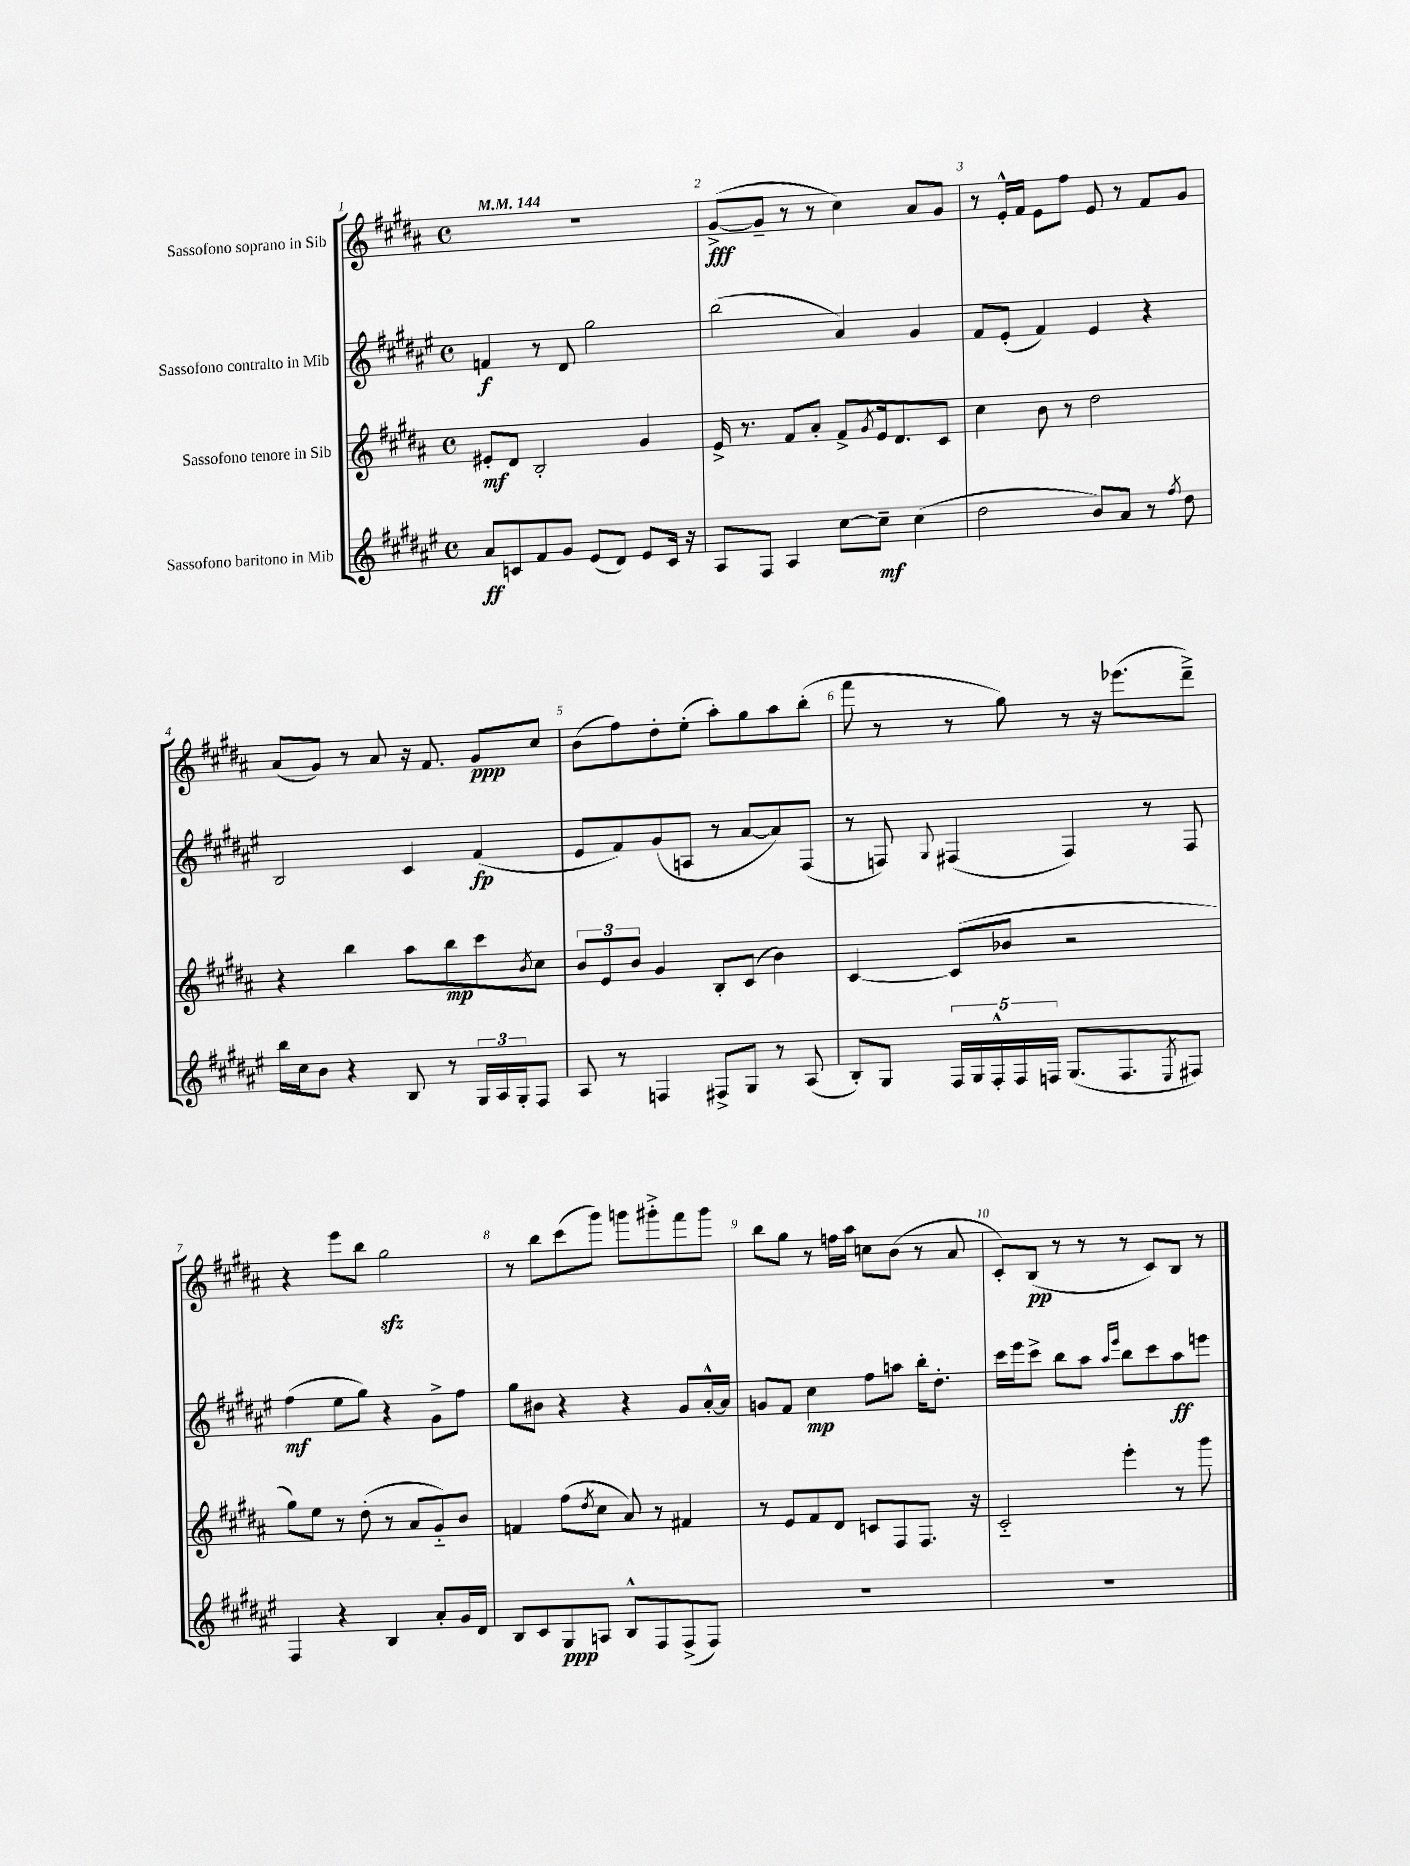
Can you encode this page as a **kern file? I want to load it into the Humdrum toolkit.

**kern	**dynam	**kern	**dynam	**kern	**dynam	**kern	**dynam
*part4	*part4	*part3	*part3	*part2	*part2	*part1	*part1
*staff4	*staff4	*staff3	*staff3	*staff2	*staff2	*staff1	*staff1
*I"Sassofono baritono in Mib	*	*I"Sassofono tenore in Sib	*	*I"Sassofono contralto in Mib	*	*I"Sassofono soprano in Sib	*
*clefG2	*	*clefG2	*	*clefG2	*	*clefG2	*
*k[f#c#g#d#a#e#]	*	*k[f#c#g#d#a#]	*	*k[f#c#g#d#a#e#]	*	*k[f#c#g#d#a#]	*
*M4/4	*	*M4/4	*	*M4/4	*	*M4/4	*
*met(c)	*	*met(c)	*	*met(c)	*	*met(c)	*
*MM144	*	*MM144	*	*MM144	*	*MM144	*
=1	=1	=1	=1	=1	=1	=1	=1
8a#/L	ff	8e#X'/L	mf	4fn/	f	1r	.
8cn/	.	8d#/J	.	.	.	.	.
8f#/	.	2B'/	.	8r	.	.	.
8g#/J	.	.	.	8d#/	.	.	.
(8e#/L	.	.	.	2gg#\	.	.	.
8d#/J)	.	.	.	.	.	.	.
8e#/L	.	4g#/	.	.	.	.	.
16c/Jk	.	.	.	.	.	.	.
16r	.	.	.	.	.	.	.
=2	=2	=2	=2	=2	=2	=2	=2
8A#/L	.	16e^/	.	(2bb\	.	([8g#^/L	fff
.	.	8.r	.	.	.	.	.
8F#/J	.	.	.	.	.	8g#~/J]	.
4A#/	.	8f#/L	.	.	.	8r	.
.	.	8a#'/J	.	.	.	8r	.
[8cc#\L	.	8f#^/L	.	4a#/)	.	4cc#\)	.
.	.	8qg#/	.	.	.	.	.
8cc#~\J]	mf	16e/k	.	.	.	.	.
.	.	8.d#/	.	.	.	.	.
(4cc#\	.	.	.	4g#/	.	8a#/L	.
.	.	8c#/J	.	.	.	8g#/J	.
=3	=3	=3	=3	=3	=3	=3	=3
2dd#\	.	4cc#\	.	8f#/L	.	8r	.
.	.	.	.	(8e#'/J	.	16e'^^/LL	.
.	.	.	.	.	.	16f#/JJ	.
.	.	8b\	.	4f#/)	.	8e\L	.
.	.	8r	.	.	.	8ff#\J	.
8b/L)	.	2dd#\	.	4e#/	.	8e/	.
8a#/J	.	.	.	.	.	8r	.
8r	.	.	.	4r	.	8f#/L	.
8qff#/	.	.	.	.	.	.	.
8dd#\	.	.	.	.	.	8g#/J	.
!!LO:LB:g=z
=4	=4	=4	=4	=4	=4	=4	=4
16bb\LL	.	4r	.	2B/	.	(8a#/L	.
16cc#\J	.	.	.	.	.	.	.
8b\J	.	.	.	.	.	8g#/J)	.
4r	.	4bb\	.	.	.	8r	.
.	.	.	.	.	.	8a#/	.
8B/	.	8aa#\L	.	4c#/	.	16r	.
.	.	.	.	.	.	8.f#/	.
8r	.	8bb\	mp	.	.	.	.
24G#/LL	.	8ccc#\	.	(4f#/	fp	8g#/L	ppp
24A#/	.	.	.	.	.	.	.
24G#'/J	.	.	.	.	.	.	.
.	.	8qb/	.	.	.	.	.
8F#/J	.	8cc#\J	.	.	.	8cc#/J	.
=5	=5	=5	=5	=5	=5	=5	=5
8A#/	.	12b/L	.	8e#/L	.	(8b\L	.
.	.	12e/	.	.	.	.	.
8r	.	.	.	8f#/)	.	8ff#\)	.
.	.	12b/J	.	.	.	.	.
4Fn/	.	4g#/	.	(8g#/	.	8dd#'\	.
.	.	.	.	8An/J	.	(8ee'\J	.
8F#X^/L	.	8B'/L	.	8r	.	8aa#'\L)	.
8G#/J	.	(8c#/J	.	[8a#/L	.	8gg#\	.
8r	.	4b\)	.	8a#/])	.	8aa#\	.
(8A#/	.	.	.	(8F#/J	.	(8bb'\J	.
=6	=6	=6	=6	=6	=6	=6	=6
8B'/L)	.	[4c#/	.	8r	.	8fff#\	.
8G#/J	.	.	.	8Fn/)	.	8r	.
.	.	.	.	8qqG#/	.	.	.
20F#/LL	.	(8c#/L]	.	(4F#X/	.	8r	.
20G#/	.	.	.	.	.	.	.
20F#'^^/	.	.	.	.	.	.	.
.	.	8b-X/J	.	.	.	8gg#\)	.
20F#/	.	.	.	.	.	.	.
20Fn/JJ	.	.	.	.	.	.	.
(8.G#/L	.	2r	.	4F#/)	.	8r	.
.	.	.	.	.	.	16r	.
8.F/	.	.	.	.	.	(8.eee-X\L	.
.	.	.	.	8r	.	.	.
8qE#/	.	.	.	.	.	.	.
8F#X/J)	.	.	.	8F#/	.	8ddd#~^\J)	.
!!LO:LB:g=z
=7	=7	=7	=7	=7	=7	=7	=7
4F#/	.	8gg#\L)	.	(4ff#\	mf	4r	.
.	.	8ee\J	.	.	.	.	.
4r	.	8r	.	8ee#\L	.	8eee\L	.
.	.	(8dd#'\	.	8gg#\J)	.	8bb\J	.
4B/	.	8r	.	4r	.	2gg#zz\	.
.	.	8a#/L	.	.	.	.	.
8a#'/L	.	8g#/)	.	8g#^\L	.	.	.
16g#/L	.	8b/J	.	8ff#\J	.	.	.
16d#/JJ	.	.	.	.	.	.	.
=8	=8	=8	=8	=8	=8	=8	=8
8B/L	.	4fn/	.	8gg#\L	.	8r	.
8c#/	.	.	.	8b#X\J	.	8bb\L	.
8G#/	ppp	(8ff#\L	.	4r	.	(8ccc#\	.
.	.	8qdd#/	.	.	.	.	.
8An/J	.	8cc#\J	.	.	.	8ggg#\J)	.
8B^^/L	.	8a#/)	.	4r	.	8gggn\L	.
8F#/	.	8r	.	.	.	8ggg#X'^\	.
(8F#^/	.	4f#X/	.	8g#/L	.	8fff#\	.
8F#/J)	.	.	.	[16a#'^^/L	.	8ggg#\J	.
.	.	.	.	16a#/JJ]	.	.	.
=9	=9	=9	=9	=9	=9	=9	=9
1r	.	8r	.	8gn/L	.	8bb\L	.
.	.	8e/L	.	8f#/J	.	8gg#\J	.
.	.	8f#/	.	4cc#\	mp	8r	.
.	.	8d#/J	.	.	.	16ffn\LL	.
.	.	.	.	.	.	16aa#\JJ	.
.	.	8cn/L	.	8ff#\L	.	8ccn\L	.
.	.	8F#/	.	8aan\J	.	(8b\J	.
.	.	8.F#/J	.	16bb'\KL	.	8r	.
.	.	.	.	8.dd#'\J	.	.	.
.	.	.	.	.	.	8a#/	.
.	.	16r	.	.	.	.	.
=10	=10	=10	=10	=10	=10	=10	=10
1r	.	2c#/	.	16ccc#\LL	.	8c#'/L)	.
.	.	.	.	16eee#\J	.	.	.
.	.	.	.	8ccc#^\J	.	(8B/J	pp
.	.	.	.	8bb\L	.	8r	.
.	.	.	.	8aa#\J	.	8r	.
.	.	.	.	16qqaa#/LL	.	.	.
.	.	.	.	16qqeee#/JJ	.	.	.
.	.	4eee'\	.	8bb\L	.	8r	.
.	.	.	.	8ccc#\	.	8c#/L)	.
.	.	8r	.	8aa#\	ff	8B/J	.
.	.	8ggg#\	.	8eeen\J	.	8r	.
==	==	==	==	==	==	==	==
*-	*-	*-	*-	*-	*-	*-	*-
